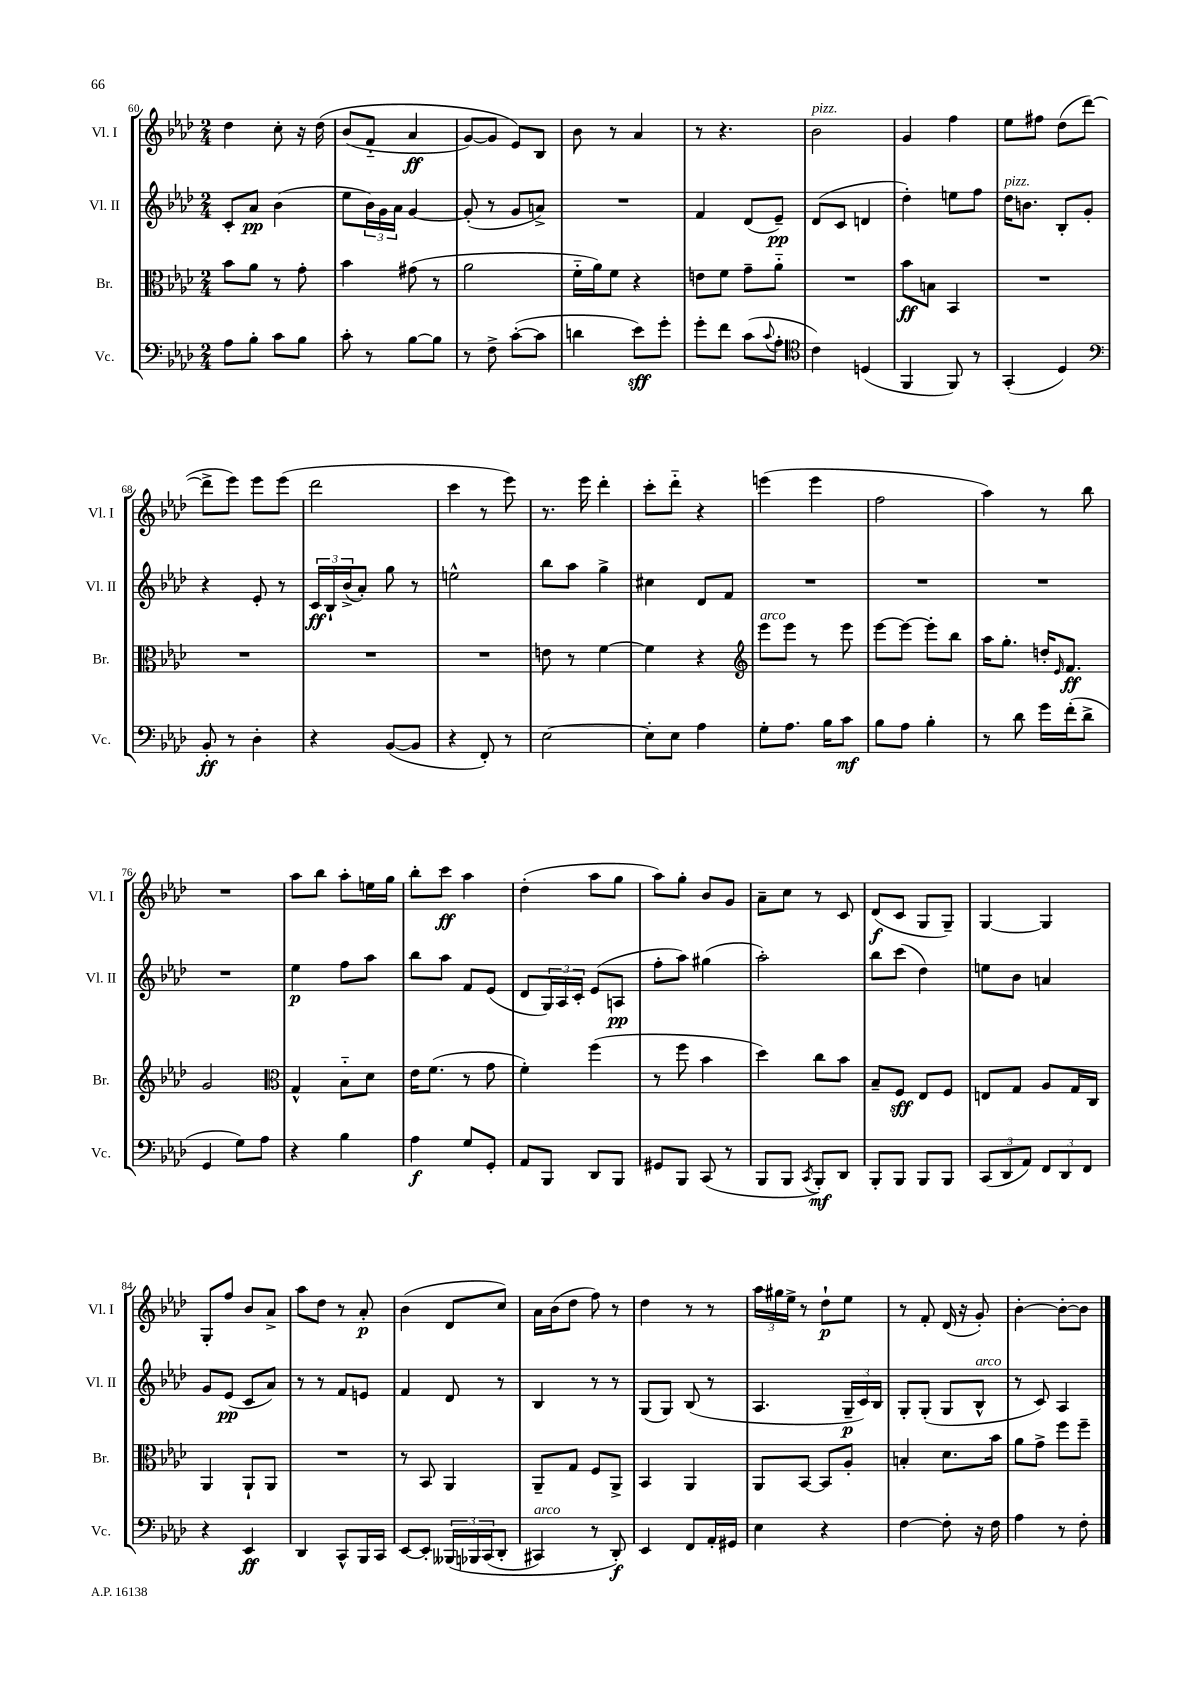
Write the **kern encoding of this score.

**kern	**kern	**kern	**kern
*staff4	*staff3	*staff2	*staff1
*clefF4	*clefC3	*clefG2	*clefG2
*k[b-e-a-d-]	*k[b-e-a-d-]	*k[b-e-a-d-]	*k[b-e-a-d-]
*M2/4	*M2/4	*M2/4	*M2/4
8A-	8b-	8c'	4dd-
8B-'	8a-	8a-	.
8c	8r	(4b-	8cc'
8B-	8g'	.	16r
.	.	.	&(16dd-
=	=	=	=
8c'	4b-	8ee-	(8b-
8r	.	24b-)	8f'~
.	.	24g	.
.	.	24a-	.
[8B-	(8g#	[4g	4a-
8B-]	8r	.	.
=	=	=	=
8r	2a-	(8g']	[8g)
8F^	.	8r	8g]
([8c'	.	8g	8e-&)
8c]	.	8a^)	8B-
=	=	=	=
4d	16f'~	2r	8b-
.	16a-)	.	.
.	8f	.	8r
8e-)	4r	.	4a-
8g'	.	.	.
=	=	=	=
8g'	8e	4f	8r
8f	8f	.	4.r
(8c	8g~	(8d-	.
8qqc	.	.	.
8A-'	8a-'~	8e-~)	.
=	=	=	=
*clefC4	*	*	*
4c)	2r	(8d-	2b-
.	.	8c	.
(4D	.	4d	.
=	=	=	=
4FF	8b-	4dd-')	4g
.	8B	.	.
8FF)	4BB-	8ee	4ff
8r	.	8ff	.
=	=	=	=
(4GG'	2r	16dd-	8ee-
.	.	8.b	.
.	.	.	8ff#
4D-)	.	8B-'	(8dd-
.	.	8g'	[8ddd-
=	=	=	=
*clefF4	*	*	*
8BB-'	2r	4r	8ddd-^]
8r	.	.	8eee-)
4D-'	.	8e-'	8eee-
.	.	8r	(8eee-
=	=	=	=
4r	2r	24c	2ddd-
.	.	24B-`	.
.	.	(24b-^	.
.	.	8a-')	.
([8BB-	.	8gg	.
8BB-]	.	8r	.
=	=	=	=
4r	2r	2ee^^	4ccc
8FF')	.	.	8r
8r	.	.	8eee-)
=	=	=	=
[2E-	8e	8bb-	8.r
.	8r	8aa-	.
.	.	.	16eee-
.	[4f	4gg^	4ddd-'
=	=	=	=
8E-']	4f]	4cc#	8ccc'
8E-	.	.	8ddd-'~
4A-	4r	8d-	4r
.	.	8f	.
=	=	=	=
*	*clefG2	*	*
8G'	8eee-	2r	(4eee
8.A-	8eee-	.	.
.	8r	.	4eee
16B-	.	.	.
8c	8eee-	.	.
=	=	=	=
8B-	[8eee-	2r	2ff
8A-	8eee-_	.	.
4B-'	8eee-']	.	.
.	8bb-	.	.
=	=	=	=
8r	16aa-	2r	4aa-)
.	8.gg'	.	.
8d-	.	.	.
16g	16dd'	.	8r
.	16qqe-	.	.
(16f'	8.f	.	.
8d-^	.	.	8bb-
=	=	=	=
4GG	2g	2r	2r
8G)	.	.	.
8A-	.	.	.
=	=	=	=
*	*clefC3	*	*
4r	4G^^	4ee-	8aa-
.	.	.	8bb-
4B-	8B-'~	8ff	8aa-'
.	8d-	8aa-	16ee
.	.	.	16gg
=	=	=	=
4A-	16e-	8bb-	8bb-'
.	(8.f	.	.
.	.	8aa-	8ccc
8G	8r	8f	4aa-
8GG'	8g	(8e-	.
=	=	=	=
8AA-	4f')	8d-	(4dd-'
8BBB-	.	24G)	.
.	.	24A-	.
.	.	24c'	.
8DD-	(4ff	(8e-	8aa-
8BBB-	.	8A	8gg
=	=	=	=
8GG#	8r	8ff'	8aa-)
8BBB-	8ff	8aa-)	8gg'
(8CC	4b-	(4gg#	8b-
8r	.	.	8g
=	=	=	=
8BBB-	4dd-)	2aa-')	8a-~
8BBB-	.	.	8cc
8qCC	.	.	.
8BBB-')	8cc	.	8r
8DD-	8b-	.	8c
=	=	=	=
8BBB-'	8B-~	8bb-	(8d-
8BBB-	8F	(8ccc	8c
8BBB-	8E-	4dd-)	8G
8BBB-	8F	.	8G~)
=	=	=	=
(12CC	8E	8ee	[4G
12DD-	.	.	.
.	8G	8b-	.
12AA-)	.	.	.
12FF	8A-	4a	4G]
12DD-	.	.	.
.	16G	.	.
12FF	.	.	.
.	16C	.	.
=	=	=	=
4r	4AA-	8g	8G'
.	.	(8e-	8ff
4EE-	8AA-`	8c	8b-
.	8AA-	8a-)	8a-^
=	=	=	=
4DD-	2r	8r	8aa-
.	.	8r	8dd-
8CC^^	.	8f	8r
16BBB-	.	8e	8a-'
16CC	.	.	.
=	=	=	=
[8EE-	8r	4f	(4b-
8EE-']	8BB-	.	.
&(24BBB--	4AA-	8d-	8d-
24BBB-	.	.	.
(24CC	.	.	.
8DD-'	.	8r	8cc)
=	=	=	=
4CC#)	8AA-~	4B-	16a-
.	.	.	(16b-
.	8G	.	8dd-
8r	8F	8r	8ff)
8DD-'&)	8AA-^	8r	8r
=	=	=	=
4EE-	4BB-	(8G	4dd-
.	.	8G)	.
8FF	4AA-	(8B-	8r
16AA-'	.	8r	8r
16GG#	.	.	.
=	=	=	=
4E-	8AA-	4.A-	24aa-
.	.	.	24gg#
.	.	.	24ee-^
.	[8BB-	.	8r
4r	8BB-]	.	8dd-`
.	8A-'	24G~	8ee-
.	.	24c)	.
.	.	24B-	.
=	=	=	=
[4F	4B'	8G'	8r
.	.	(8G'	8f'
8F']	8.d-	8G	(16d-
.	.	.	16r
16r	.	8B-^^	8g')
16F	16b-	.	.
=	=	=	=
4A-	8a-	8r	[4b-'
.	8g^	8c)	.
8r	8ff	4A-	8b-'_
8F'	8ff~	.	8b-]
==	==	==	==
*-	*-	*-	*-
